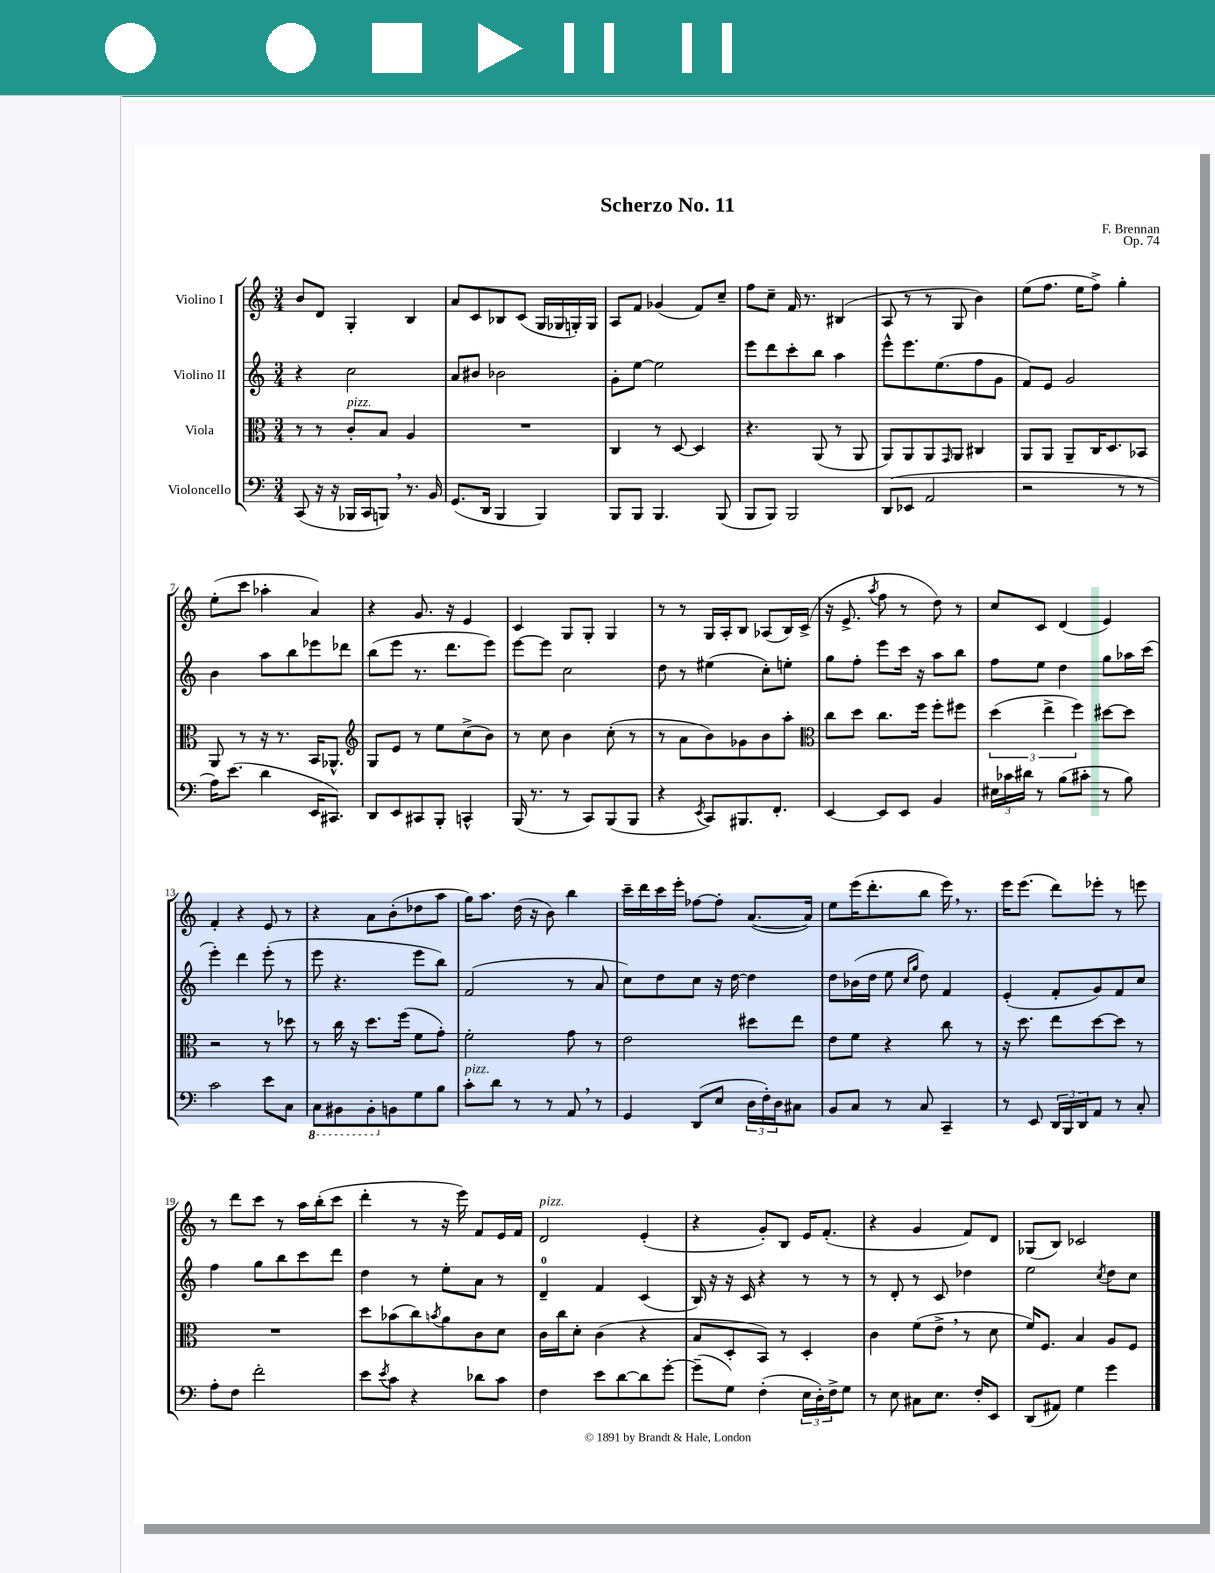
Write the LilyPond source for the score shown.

\header { title = "Scherzo No. 11" composer = "F. Brennan" opus = "Op. 74" }
<<
\new StaffGroup <<
\new Staff = "s0" \with { instrumentName = "Violino I" } {
    \clef treble \key c \major \numericTimeSignature \time 3/4
    b'8 d'8 g4-. b4 |
    a'8 c'8 bes8 c'8( g16 ges16 g16-.) g16 |
    a8 f'8 ges'4( f'8) c''8-- |
    f''8 c''8-- f'16 r8. bis4( |
    a8 r8 r8 g8 b'4) |
    e''8( f''8. e''16 f''8->) g''4-. |
    e''8-.( c'''8 aes''4-. a'4) |
    r4 g'8. r16 e'4 |
    c'4 g8 g8-. g4 |
    r8 r8 g16 a16-. b8 aes8( b16) c'16->( |
    r16 e'8.-> \acciaccatura { a''8 } f''8 r8 d''8) r8 |
    c''8 c'8 d'4( e'4) |
    f'4-. r4 e'8 r8 |
    r4 a'8 b'8-.( des''8 a''8 |
    g''16) a''8. d''16( r16 b'8) b''4 |
    c'''16-- d'''16 c'''16 e'''16-. fes''8~ fes''8-. a'8.~( a'16) |
    e''8 e'''16( d'''8.-. b''8 e'''16) \breathe r8. |
    e'''16 e'''8.( d'''8) ees'''8-. r8 e'''8 |
    r8 d'''8 c'''8 r8 a''16 b''16-.( c'''8 |
    d'''4-. r8 r16 e'''16) f'8 e'16 f'16 |
    d'2^\markup { \italic "pizz." } e'4-.( |
    r4 g'8-.) b8 e'16 f'8.-.( |
    r4 g'4 f'8) d'8 |
    ges8( b8) ces'2 \bar "|." |
}
\new Staff = "s1" \with { instrumentName = "Violino II" } {
    \clef treble \key c \major \numericTimeSignature \time 3/4
    r4 c''2 |
    a'8 bis'8 bes'2 |
    g'8-. e''8~ e''2 |
    e'''8 d'''8 c'''8-. b''8 a''4 |
    e'''8-^ e'''8. e''8.( f''8 g'8 |
    f'8) e'8 g'2 |
    b'4 a''8 b''8 ees'''8 des'''8 |
    b''8( e'''8 r8. d'''8. e'''8) |
    e'''8~ e'''8 c''2 |
    d''8 r8 eis''4( c''8-.) e''8-. |
    g''8 f''8-. e'''8 c'''16 r16 a''8 b''8 |
    f''8 e''8 d''4 g''8 aes''16 c'''16( |
    e'''4-.) d'''4 e'''8-.( r8 |
    e'''8 r4. e'''8 b''8) |
    f'2( r8 a'8 |
    c''8) d''8 c''8 r16 d''16~ d''4 |
    d''8 bes'16( d''16 e''8 \grace { c''16 g''16 } d''8) f'4 |
    e'4-.( f'8-. g'8) f'8 c''8 |
    f''4 g''8 b''8 c'''8 d'''8 |
    d''4 r8 e''8-. a'8 r8 |
    d'4-0-- f'4 c'4( |
    b16) r16 r16 c'16 r4 r8 r8 |
    r8 d'8-. r8 c'8 des''4 |
    e''2 \acciaccatura { c''8 } d''8 c''8 \bar "|." |
}
\new Staff = "s2" \with { instrumentName = "Viola" } {
    \clef alto \key c \major \numericTimeSignature \time 3/4
    r8 r8 c'8-.^\markup { \italic "pizz." } b8 a4 |
    R2. |
    c4 r8 d8~ d4 |
    r4. a,8( r8 a,8 |
    a,8) a,8 a,8 \grace { g,16 } a,8 cis4 |
    a,8 a,8 a,8-- c16 d8. bes,8 |
    a,8 r8 r16 r8. b,16 aes,8.-^ |
    \clef treble g8 e'8 r8 e''8 c''8->( b'8) |
    r8 c''8 b'4 c''8-.( r8 |
    r8 a'8 b'8) ges'8 b'8 a''8-. |
    \clef alto c''8 d''8 c''8. f''16 f''8-. fis''8 |
    \tuplet 3/2 { d''4( e''4-> f''4) } dis''8~ dis''8 |
    r2 r8 des''8 |
    r8 c''16 r16 d''8. f''16( f'8 g'8-.) |
    f'2-. g'8 r8 |
    e'2 dis''8 e''8 |
    e'8 f'8 r4 c''8 r8 |
    r16 d''8. e''8 d''8~ d''8 r8 |
    R2. |
    d''8 bes'8( c''8) \acciaccatura { b'8 } a'8 c'8 d'8 |
    c'16 c''16 d'8-. c'4( r4 |
    b8 d8-. b,8) r8 d4-. |
    c'4 f'8( e'8-> \breathe r8 d'8 |
    f'16) f8. b4 a8 f8 \bar "|." |
}
\new Staff = "s3" \with { instrumentName = "Violoncello" } {
    \clef bass \key c \major \numericTimeSignature \time 3/4
    c,8( r16 r16 bes,,16 c,16 b,,8) \breathe r8. b,16 |
    g,8.( d,16 b,,4 b,,4) |
    b,,8 b,,8 b,,4. b,,8( |
    b,,8 b,,8) b,,2 |
    d,8( ees,8 a,2 |
    r2 r8 r8 |
    a16) e'8.( d'4 e,16 cis,8.) |
    d,8 e,8 cis,8 b,,8-. c,4-^ |
    b,,16( r8. r8 c,8) b,,8( b,,8 |
    r4 \acciaccatura { e,8 } c,8) bis,,8. f,8.-. |
    e,4~ e,8 e,8 b,4 |
    \tuplet 3/2 { eis16 ces'16 dis'16 } r8 b8( cis'8-. r8 b8) |
    c'2 e'8 c8 |
    \ottava #-1 c,8 bis,,8 bis,,8-. \ottava #0 b,!8 g8 b8 |
    c'8-.^\markup { \italic "pizz." } d'8 r8 r8 a,8 \breathe r8 |
    g,4 d,8( e8 \tuplet 3/2 { d16 f16-.) d16 } cis8 |
    b,8 c8 r8 c8 c,4-- |
    r8 e,8 \tuplet 3/2 { d,16 b,,16 d,16 } a,8 r8 c8-. |
    a8-. f8 f'2-. |
    e'8 \acciaccatura { e'8 } c'8 r4 des'8 c'8 |
    f4 e'8 d'8~ d'8 g'8~-. |
    g'8--( g8) f4-.( \tuplet 3/2 { e16 d16-.) f16-> } g8 |
    r8 e8 cis8 e8. f16-. e,8 |
    d,8( ais,8) g4 g'4 \bar "|." |
}
>>
>>
